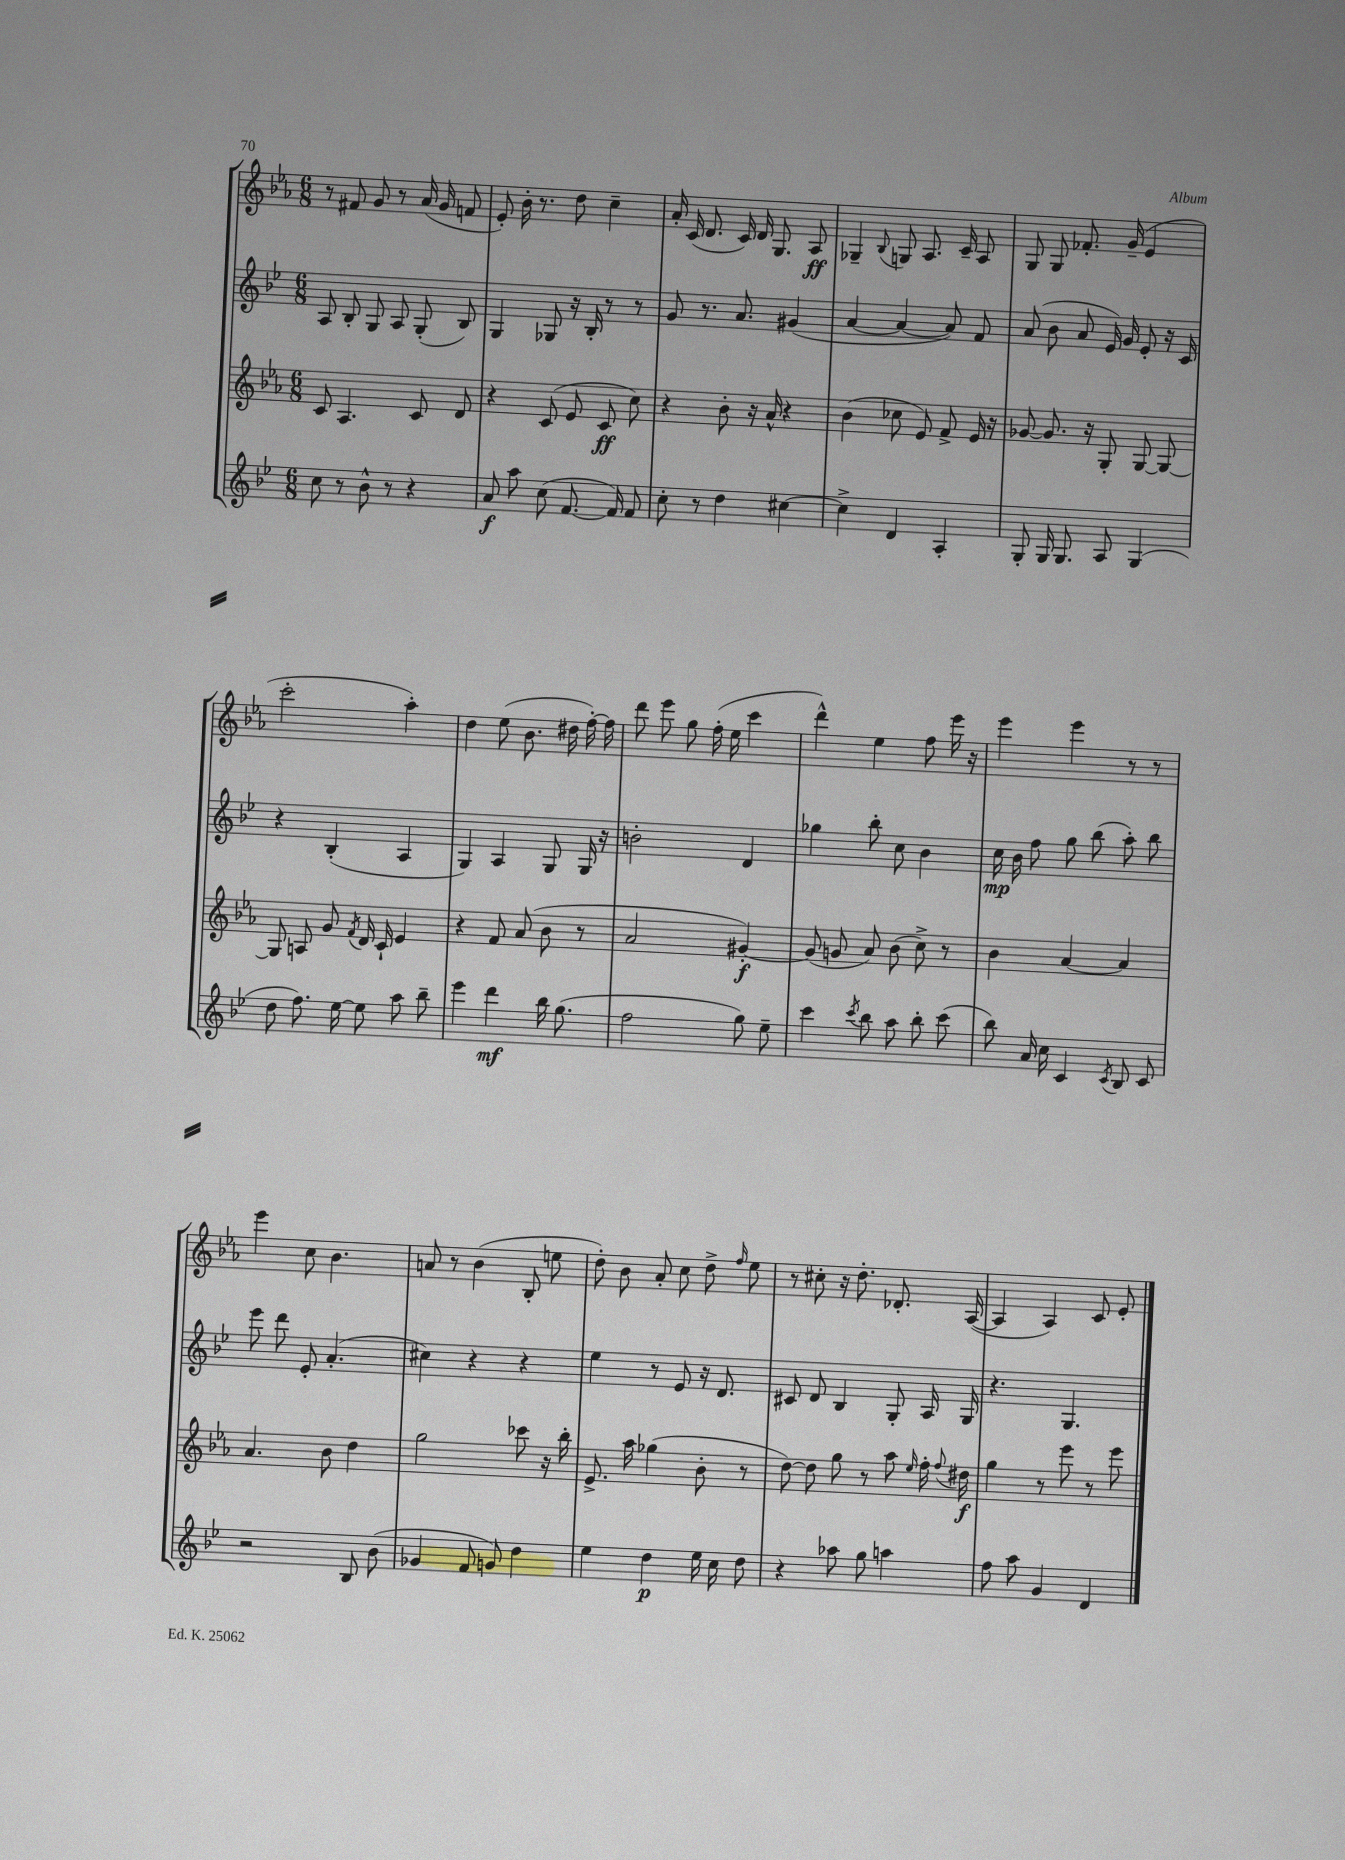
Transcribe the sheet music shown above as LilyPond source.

<<
\new StaffGroup <<
\new Staff = "s0" {
    \clef treble \key ees \major \numericTimeSignature \time 6/8
    \autoBeamOff r8 fis'8 g'8 r8 aes'16( g'16 f'8 |
    ees'8-.) bes'16-. r8. d''8 c''4-- |
    aes'16-. c'16( d'8. c'16) d'16 g8. aes8\ff |
    ges4-- \appoggiatura { bes8 } g8 aes8. c'16-- aes8 |
    g8 g8 fes'8.-. g'16--( ees'4 |
    c'''2-. aes''4-.) |
    d''4 ees''8( bes'8. dis''16 f''16~-.) f''16 |
    d'''8 ees'''8 g''8 f''16-.( ees''16 c'''4 |
    d'''4-^) ees''4 f''8 ees'''16 r16 |
    ees'''4 ees'''4 r8 r8 |
    ees'''4 c''8 bes'4. |
    a'8 r8 bes'4( bes8-. e''8 |
    d''8-.) bes'8 aes'8-. c''8 d''8-> \grace { f''16 } ees''8 |
    r8 cis''8-. r16 d''8.-. des'8.-. aes16~( |
    aes4 aes4) c'8 ees'8-. \bar "|." |
}
\new Staff = "s1" {
    \clef treble \key bes \major \numericTimeSignature \time 6/8
    \autoBeamOff a8 bes8-. g8 a8 g8-.( bes8) |
    g4 ges8 r16 bes16-. r8 r8 |
    g'8 r8. a'8. gis'4( |
    a'4~ a'4~ a'8) f'8 |
    a'8( bes'8 a'8 ees'16) g'16 ees'8-. r16 c'16 |
    r4 bes4-.( a4 |
    g4) a4 g8 g16 r16 |
    b'2-. d'4 |
    ges''4 bes''8-. c''8 bes'4 |
    c''16\mp bes'16 f''8 g''8 bes''8( a''8-.) bes''8 |
    ees'''8 d'''8 ees'8-. a'4.-.( |
    cis''4) r4 r4 |
    ees''4 r8 ees'8 r16 d'8. |
    cis'8 d'8 bes4 g8-. a16 g16 |
    r4. g4. \bar "|." |
}
\new Staff = "s2" {
    \clef treble \key ees \major \numericTimeSignature \time 6/8
    \autoBeamOff c'8 aes4. c'8 d'8 |
    r4 c'8( ees'8 c'8\ff c''8) |
    r4 bes'8-. r16 aes'16-^ r4 |
    bes'4( ces''8 ees'8) f'8-> ees'16 r16 |
    ges'8~ ges'8. r16 g8-. g8~ g8~ |
    g8 a8 g'8 \acciaccatura { f'8 } d'16 c'16-! ees'4 |
    r4 f'8 aes'8( bes'8 r8 |
    aes'2 gis'4~-.\f) |
    gis'8( g'8 aes'8) bes'8( c''8->) r8 |
    bes'4 aes'4~ aes'4 |
    aes'4. bes'8 d''4 |
    g''2 ces'''8 r16 bes''16-. |
    ees'8.-> aes''16 ges''4( bes'8-. r8 |
    d''8~) d''8 g''8 r8 aes''8 \grace { ees''16 } f''16-. \appoggiatura { f''8 } dis''16\f |
    g''4 r8 ees'''8 r8 ees'''8 \bar "|." |
}
\new Staff = "s3" {
    \clef treble \key bes \major \numericTimeSignature \time 6/8
    \autoBeamOff c''8 r8 bes'8-^ r8 r4 |
    a'8\f a''8 c''8( f'8.~ f'16) f'8 |
    c''8-. r8 d''4 cis''4~ |
    cis''4-> d'4 a4-. |
    g8-. g16 g8. a8 g4( |
    d''8 f''8.) ees''16~ ees''8 a''8 bes''8-- |
    ees'''4 d'''4\mf bes''16 g''8.( |
    f''2 g''8) ees''8-- |
    c'''4 \acciaccatura { c'''8 } bes''8 a''8 bes''8-. c'''8( |
    bes''8) a'16 c''16 c'4 \acciaccatura { c'8 } bes8 c'8 |
    r2 bes8 bes'8( |
    ges'4 f'8 g'8) d''4 |
    ees''4 d''4\p ees''16 c''16 d''8 |
    r4 aes''8 g''8 a''4 |
    f''8 a''8 g'4 d'4 \bar "|." |
}
>>
>>
\layout { \context { \Score \remove "Bar_number_engraver" } }
